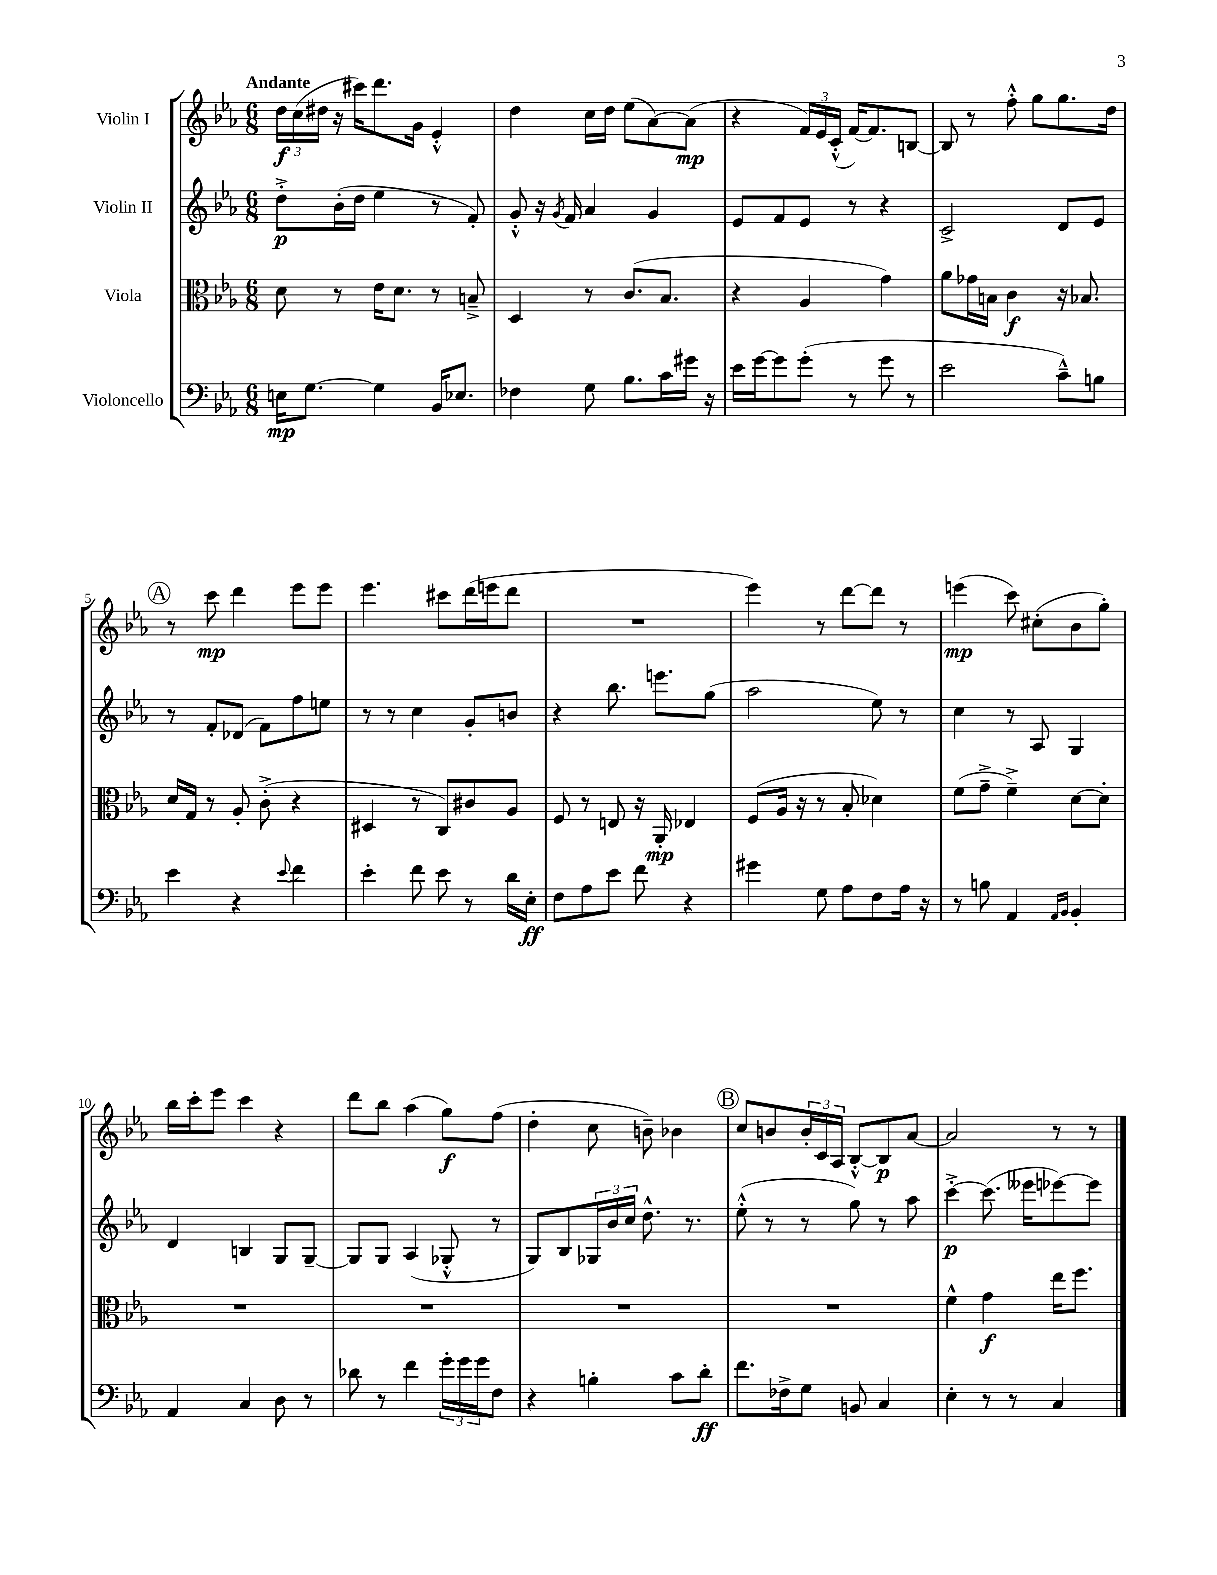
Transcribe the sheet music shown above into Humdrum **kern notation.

**kern	**kern	**kern	**kern
*staff4	*staff3	*staff2	*staff1
*clefF4	*clefC3	*clefG2	*clefG2
*k[b-e-a-]	*k[b-e-a-]	*k[b-e-a-]	*k[b-e-a-]
*M6/8	*M6/8	*M6/8	*M6/8
16E	8d	8dd'^	24dd
.	.	.	(24cc
[8.G	.	.	.
.	.	.	24dd#
.	8r	(16b-'	16r
.	.	16dd	16ccc#)
4G]	16e-	4ee-	8.ddd
.	8.d	.	.
.	.	.	16g
16BB-	8r	8r	4e-'^^
8.E-	.	.	.
.	8B~^	8f')	.
=	=	=	=
4F-	4D	8g'^^	4dd
.	.	16r	.
.	.	8qg	.
.	.	16f	.
8G	8r	4a-	16cc
.	.	.	16dd
8.B-	(8.c	.	(8ee-
.	.	4g	[8a-)
16c	8.B-	.	.
16g#	.	.	(8a-]
16r	.	.	.
=	=	=	=
16e-	4r	8e-	4r
[16g	.	.	.
8g]	.	8f	.
(8g'	4A-	8e-	24f)
.	.	.	24e-
.	.	.	(24c'^^
8r	.	8r	[16f)
.	.	.	8.f]
8g	4g)	4r	.
8r	.	.	[8B
=	=	=	=
2e-	8a-	2c^	8B]
.	16g-	.	8r
.	16B	.	.
.	4c	.	8ff'^^
.	.	.	8gg
8c~^^)	16r	8d	8.gg
.	8.B-	.	.
8B	.	8e-	.
.	.	.	16dd
=	=	=	=
4e-	16d	8r	8r
.	16G	.	.
.	8r	8f'	8ccc
4r	8A-'	(8d-	4ddd
.	(8c'^	8f)	.
8qqe-	.	.	.
4f	4r	8ff	8eee-
.	.	8ee	8eee-
=	=	=	=
4e-'	4D#	8r	4.eee-
.	.	8r	.
8f	8r	4cc	.
8e-	8C)	.	8ccc#
8r	8c#	8g'	(16ddd
.	.	.	16eee
16d	8A-	8b	8ddd
16E-'	.	.	.
=	=	=	=
8F	8F	4r	2.r
8A-	8r	.	.
8e-	8E	8.bb-	.
8f	16r	.	.
.	16AA-'	8.eee	.
4r	4E-	.	.
.	.	(8gg	.
=	=	=	=
4g#	(8F	2aa-	4eee-)
.	16A-	.	.
.	16r	.	.
8G	8r	.	8r
8A-	8B-'	.	[8ddd
8F	4d-)	8ee-)	8ddd]
16A-	.	8r	8r
16r	.	.	.
=	=	=	=
8r	(8f	4cc	(4eee
8B	8g~^	.	.
4AA-	4f~^)	8r	8ccc)
.	.	8A-	(8cc#'
16qqAA-	.	.	.
16qqBB-	.	.	.
4BB-'	[8d	4G	8b-
.	8d']	.	8gg')
=	=	=	=
4AA-	2.r	4d	16bb-
.	.	.	16ccc'
.	.	.	8eee-
4C	.	4B	4ccc
8D	.	8G	4r
8r	.	[8G~	.
=	=	=	=
8d-	2.r	8G]	8ddd
8r	.	8G	8bb-
4f	.	(4A-	(4aa-
24g'	.	8G-'^^	8gg)
24g	.	.	.
24g	.	.	.
8F	.	8r	(8ff
=	=	=	=
4r	2.r	8G)	4dd'
.	.	8B-	.
4B'	.	24G-	8cc
.	.	24b-	.
.	.	24cc	.
.	.	8.dd^^	8b~)
8c	.	.	4b-
.	.	8.r	.
8d'	.	.	.
=	=	=	=
8.f	2.r	(8ee-'^^	8cc
.	.	8r	8b
16F-^	.	.	.
8G	.	8r	24b'
.	.	.	24c
.	.	.	24A-
8BB	.	8gg)	[8B-'^^
4C	.	8r	8B-]
.	.	8aa-	[8a-
=	=	=	=
4E-'	4f^^	[4ccc'^	2a-]
8r	4g	(8.ccc]	.
8r	.	.	.
.	.	16eee--	.
4C	16ee-	[8eee-)	8r
.	8.ff	.	.
.	.	8eee-]	8r
==	==	==	==
*-	*-	*-	*-
